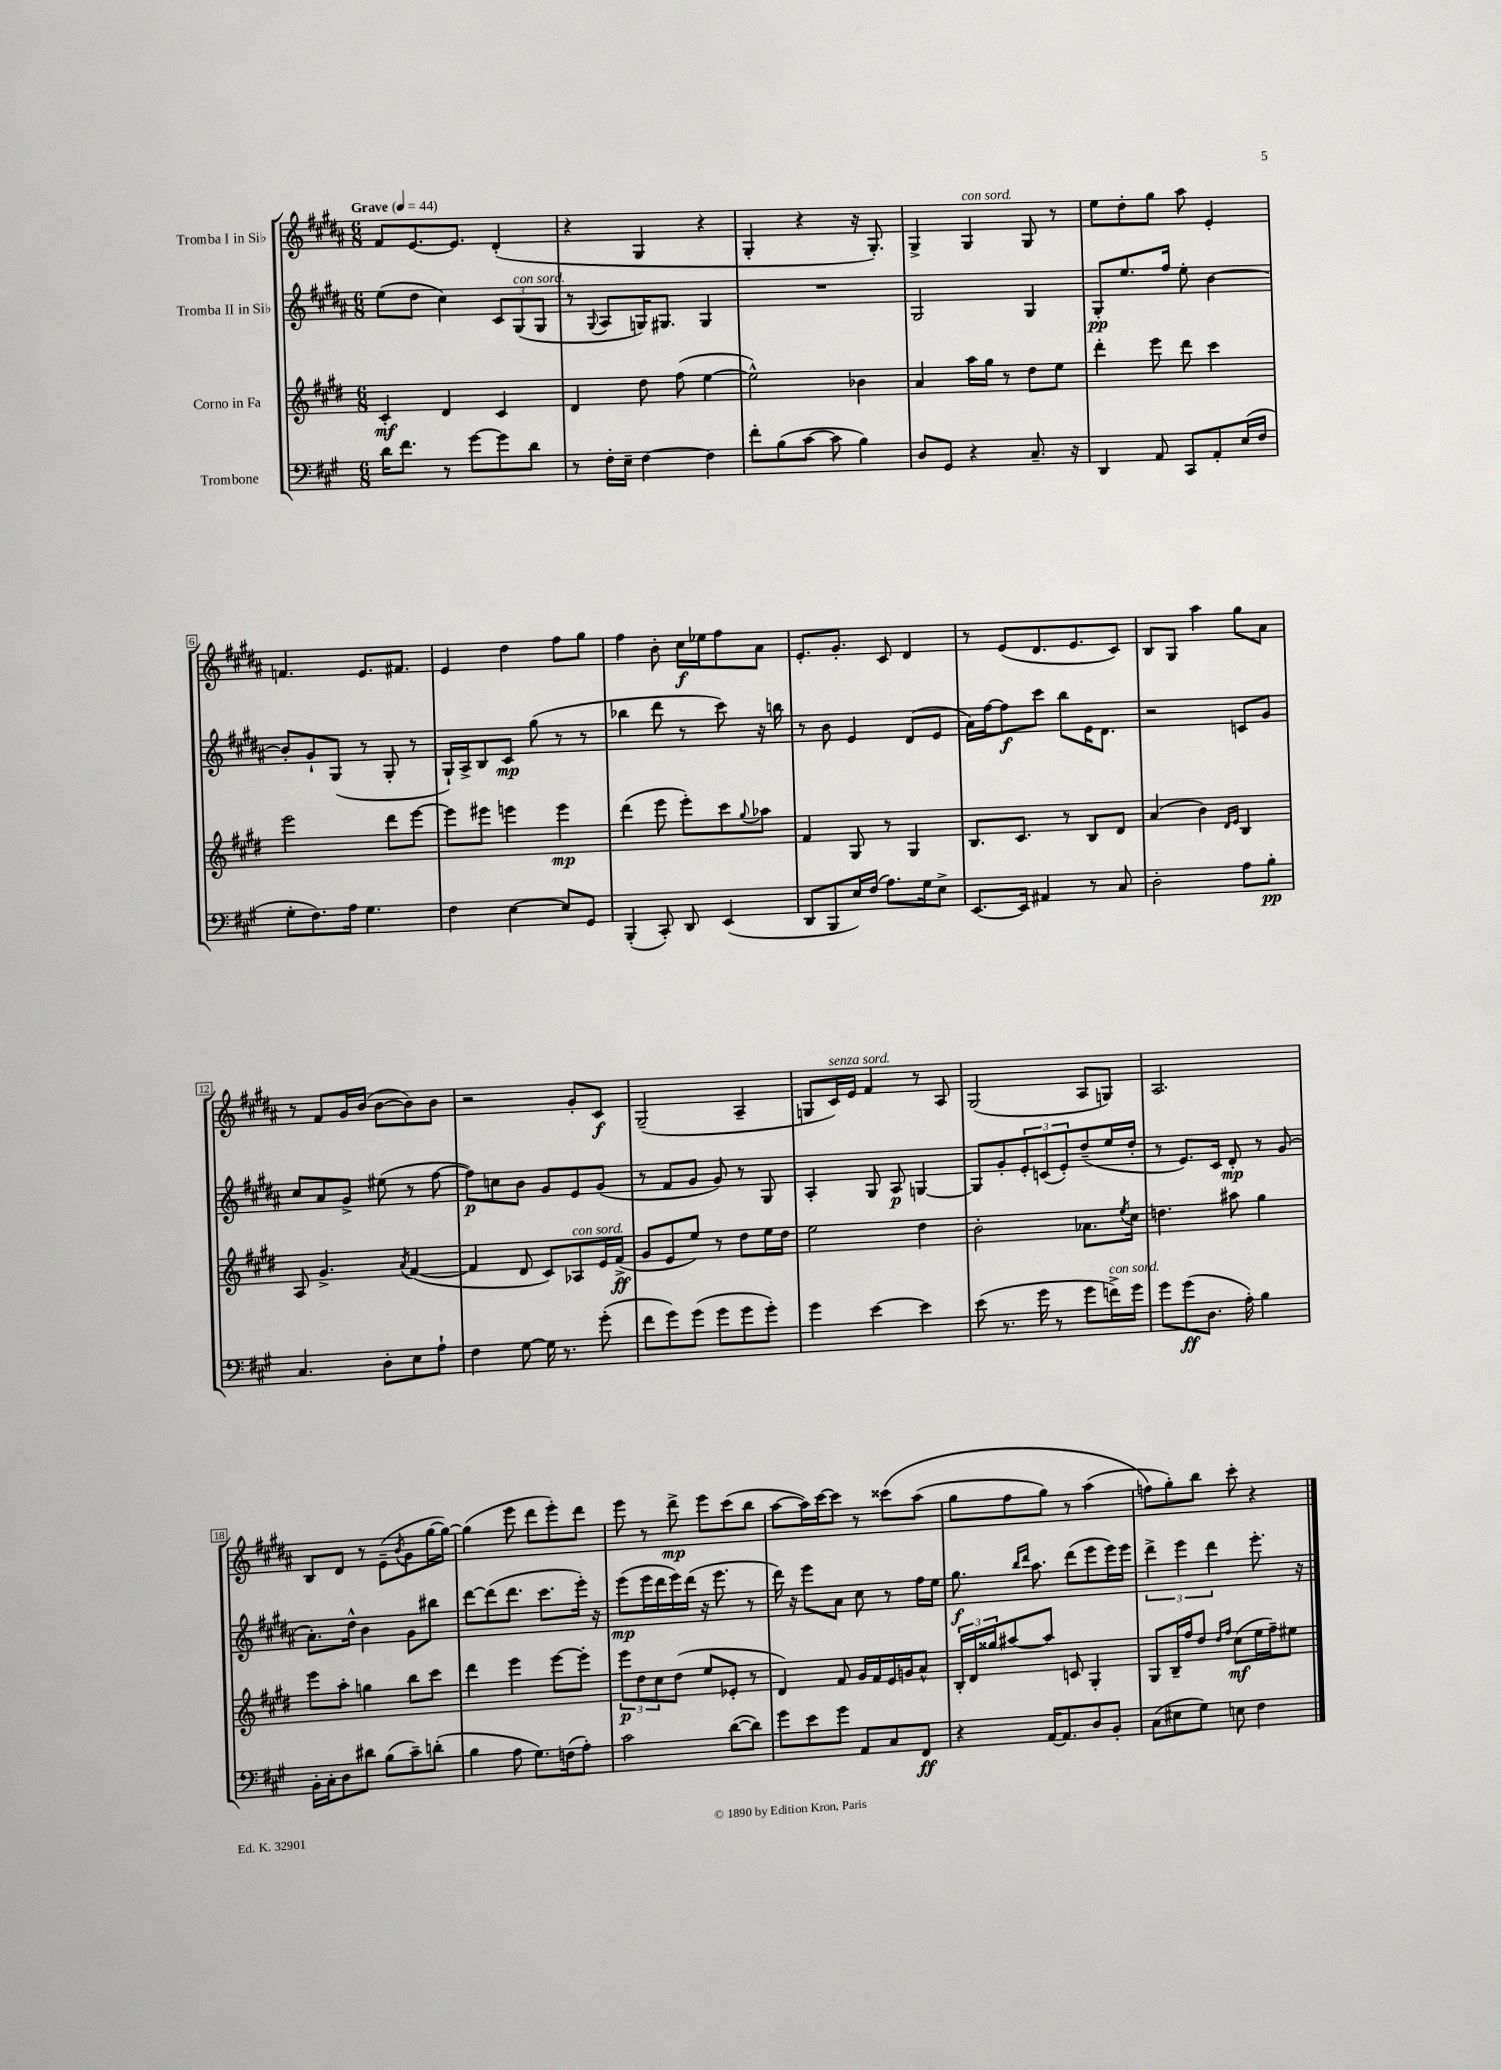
<<
\new StaffGroup <<
\new Staff = "s0" \with { instrumentName = "Tromba I in Sib" } {
    \clef treble \key b \major \numericTimeSignature \time 6/8 \tempo "Grave" 4 = 44
    fis'8 e'8.~ e'8. dis'4-.( |
    r4 gis4 r4 |
    gis4-. r4 r16 gis8.-.) |
    gis4-> gis4^\markup { \italic "con sord." } gis8 r8 |
    e''8 dis''8-. gis''8 ais''8 e'4-. |
    f'4. e'8. fis'8. |
    e'4 dis''4 fis''8 gis''8 |
    fis''4 b'8-. cis''16\f ees''16 fis''8 ais'8 |
    e'8.-. gis'8.-. cis'8 dis'4 |
    r8 e'8( dis'8. e'8. cis'8) |
    b8 gis8 ais''4 gis''8 ais'8 |
    r8 fis'8 gis'16 b'16( b'8~ b'8) b'8 |
    r2 gis'8-. cis'8\f |
    gis2--( ais4-- |
    g8 cis'16^\markup { \italic "senza sord." }) e'16 fis'4 r8 ais8 |
    gis2( ais8 g8) |
    ais2. |
    b8 dis'8 r8 e'8--( \acciaccatura { b'8 } gis'8 gis''16~ gis''16~) |
    gis''4( e'''8 dis'''8 e'''8-.) dis'''8 |
    e'''8 r8 dis'''8->\mp e'''8 cis'''8( b''8 |
    ais''8~ ais''16) cis'''16~ cis'''8 r8 cisis'''8\( ais''8( |
    gis''8 fis''8 gis''8) r8 ais''4( |
    f''8\) gis''8-.) b''8 cis'''8-. r4 \bar "|." |
}
\new Staff = "s1" \with { instrumentName = "Tromba II in Sib" } {
    \clef treble \key b \major \numericTimeSignature \time 6/8
    e''8( dis''8 cis''4) \tuplet 3/2 { cis'8 gis8^\markup { \italic "con sord." }( gis8 } |
    r8 \appoggiatura { gis8 } ais8 g16) gis8. gis4 |
    R2. |
    gis2 gis4 |
    gis8-.\pp e''8. fis''16 e''8-. b'4~ |
    b'8-. gis'8-! gis8( r8 gis8-. r8 |
    gis16-!) ais16-> b8 cis'8\mp gis''8( r8 r8 |
    bes''4 dis'''8 r8 cis'''8) r16 b''16 |
    r8 b'8 e'4 dis'8( e'8 |
    ais'16) fis''16~ fis''8\f cis'''8 b''8 e'16 dis'8. |
    r2 c'8 gis'8 |
    cis''8 ais'8 gis'8-> eis''8( r8 fis''8~ |
    fis''8\p) c''8 b'8 gis'8 e'8 gis'8( |
    r8 fis'8 gis'8 gis'8) r8 gis8 |
    ais4-. gis8 ais8\p g4~ |
    g8 gis'8-. \tuplet 3/2 { e'8-. c'8( e'8-.) } dis''8--( e''16 dis''16-. |
    r8 e'8.) cis'16 dis'8-.\mp r8 gis'8( |
    ais'8.-.) dis''16-^ b'4 gis'8 bis''8 |
    dis'''8~ dis'''8( dis'''8. cis'''8. e'''16-.) r16 |
    e'''8\mp( e'''16 dis'''16 e'''16) dis'''16( r16 e'''8. r8 |
    dis'''16) r16 e'''8 ais'8 cis''8 r8 fis''16 e''16 |
    gis''8.\f \grace { b''16 dis'''16 } ais''8. dis'''8( e'''8 e'''16) e'''16 |
    \tuplet 3/2 { dis'''4-> e'''4 dis'''4 } e'''8.-. r16 \bar "|." |
}
\new Staff = "s2" \with { instrumentName = "Corno in Fa" } {
    \clef treble \key e \major \numericTimeSignature \time 6/8
    cis'4-.\mf dis'4 cis'4 |
    dis'4 dis''8 fis''8( e''4~ |
    e''2-^) bes'4 |
    a'4 a''16 gis''16 r8 dis''8 e''8 |
    dis'''4-. e'''8 dis'''8 cis'''4 |
    e'''2 dis'''8 e'''8~ |
    e'''8 eis'''8 e'''4 e'''4\mp |
    dis'''4( e'''8 e'''8-.) cis'''8 \appoggiatura { gis''8 } aes''8 |
    fis'4 gis8 r8 gis4 |
    b8. cis'8. r8 b8 dis'8 |
    a'4( b'4) \grace { dis'16 e'16 } b4 |
    a8 gis'4.-> \acciaccatura { a'8 } fis'4~( |
    fis'4 dis'8 cis'8) aes8^\markup { \italic "con sord." } e'16 fis'16->\ff( |
    gis'8 e'8 e''8) r8 dis''8 e''16 dis''16 |
    e''2 dis''4 |
    b'2-. aes'8. \acciaccatura { e''8 } cis''16 |
    d''4. ais''8 gis''4 |
    e'''8 a''8-. g''4 b''8 cis'''8 |
    dis'''4 e'''4 e'''8~ e'''8-. |
    \tuplet 3/2 { e'''8\p dis''8 cis''8 } dis''8( e''8 ees'8-. r8 |
    dis'4) fis'8 gis'16 fis'16 e'16 g'16 a'8-^ |
    \tuplet 3/2 { b16-. dis'16 gisis''16 } ais''8~ ais''8 c'8 gis4-. |
    gis8 b16-- fis''16 dis''8 \grace { dis''16 fis''16 } cis''8\mf( e''16 fis''16--) eis''8 \bar "|." |
}
\new Staff = "s3" \with { instrumentName = "Trombone" } {
    \clef bass \key a \major \numericTimeSignature \time 6/8
    d'16 fis'8. r8 gis'8~ gis'8 d'8 |
    r8 fis16-. e16-- fis4~ fis4 |
    fis'8-. b8( cis'8~ cis'8 b4) |
    d8 gis,8 r4 cis8.-- r16 |
    d,4 a,8 cis,8 a,8-. e16( fis16 |
    gis8-. fis8.) a16 gis4. |
    fis4 e4~ e8 gis,8 |
    b,,4-.( cis,8-.) d,8 e,4( |
    d,8 b,,8 e16) fis16( a8.) gis16 e8-> |
    e,8.~ e,16 ais,4 r8 cis8 |
    d2-. a8 b8-.\pp |
    cis4. d8-. e8 a8-! |
    fis4 gis8~ gis16 r8. gis'8-.( |
    fis'8 gis'8) gis'8( gis'8 gis'8 gis'8-.) |
    gis'4 e'4~ e'4 |
    e'8( r8. gis'16 r8 gis'8 f'16->^\markup { \italic "con sord." }) gis'16 |
    gis'8 gis'8\ff( d8. a16-.) b4 |
    b,16-. cis16-. d8 dis'8 b8( cis'8--) d'8-.( |
    b4 a8 gis8.) f16( a8-.) |
    cis'2 d'8~( d'8) |
    gis'8 e'8 gis'8 a,8 cis8 fis,8\ff |
    r4 a,16~ a,8. d8 b,8-. |
    cis8( eis8 gis8) e8 fis4 \bar "|." |
}
>>
>>
\layout { \context { \Score \override BarNumber.stencil = #(make-stencil-boxer 0.1 0.3 ly:text-interface::print) } }
